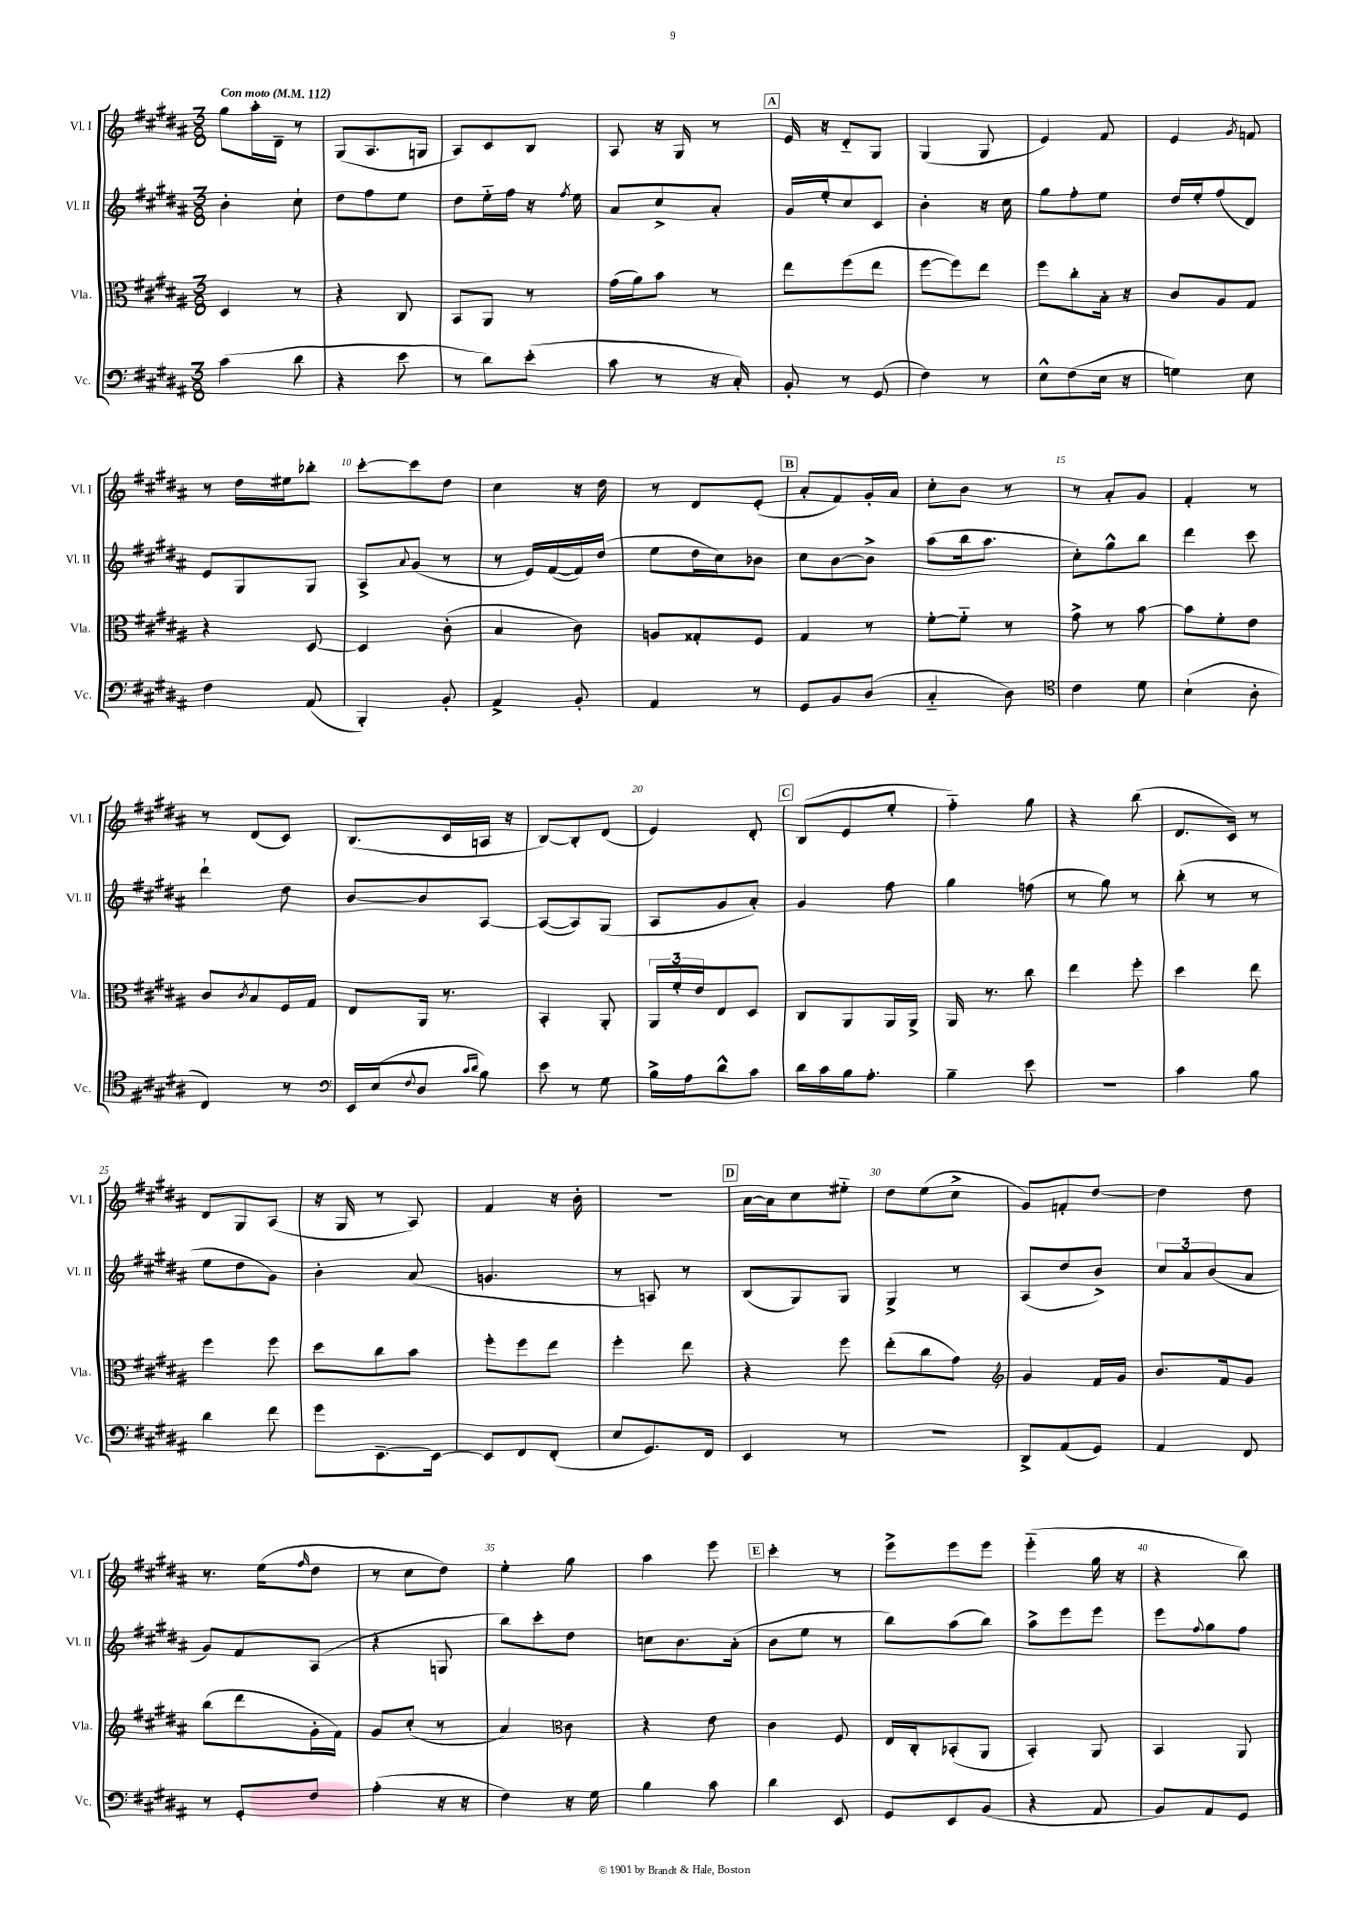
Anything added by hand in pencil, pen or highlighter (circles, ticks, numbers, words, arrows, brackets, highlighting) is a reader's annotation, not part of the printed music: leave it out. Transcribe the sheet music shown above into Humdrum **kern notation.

**kern	**kern	**kern	**kern
*staff4	*staff3	*staff2	*staff1
*clefF4	*clefC3	*clefG2	*clefG2
*k[f#c#g#d#a#]	*k[f#c#g#d#a#]	*k[f#c#g#d#a#]	*k[f#c#g#d#a#]
*M3/8	*M3/8	*M3/8	*M3/8
*MM112	*MM112	*MM112	*MM112
(4c#\	4D#/	4b'\	8gg#\L
.	.	.	16aa#'\L
.	.	.	16d#~\JJ
8d#\	8r	8cc#`\	8r
=	=	=	=
4r	4r	8dd#\L	(8G#/L
.	.	8ff#\	8.A#/
8e\	8C#/	8ee\J	.
.	.	.	16G/Jk
=	=	=	=
8r	8BB/L	8dd#\L	8A#/L)
8d#\L)	8AA#/J	16ee'~\L	8c#/
.	.	16ff#\JJ	.
(8e'\J	8r	16r	8B/J
.	.	8qff#/	.
.	.	16ee\	.
=	=	=	=
8c#\	(16g#\LL	8a#/L	8A#/
.	16a#\J)	.	.
8r	8b\J	8cc#^/	16r
.	.	.	16G#/
16r	8r	8a#'/J	8r
16C#'/)	.	.	.
=	=	=	=
8BB'/	8ee\L	16g#/LL	16e/
.	.	16ee'/J	16r
8r	(8ff#\	8cc#/	8d#'~/L
(8GG#/	8ee\J	8c#/J	8G#/J
=	=	=	=
4F#\)	[8ff#\L	4b'\	(4G#/
.	8ff#\])	.	.
8r	8ee\J	16r	8G#/
.	.	16cc#\	.
=	=	=	=
8E^^\L	8ff#\L	8gg#\L	4e/)
(8F#\	8cc#'\	8ff#'\	.
16E\Jk	16B'\Jk	8ee\J	8f#/
16r	16r	.	.
=	=	=	=
4G\)	8c#/L	16dd#/LL	4e/
.	.	16ee'/J	.
.	8A#/	(8ff#/	.
.	.	.	8qg#/
8E\	8G#/J	8d#/J)	8f/
=	=	=	=
4F#\	4r	8e/L	8r
.	.	8G#/	16dd#\LL
.	.	.	16ee#\J
(8AA#/	[8D#/	8G#/J	8bb-'\J
=	=	=	=
4BBB'/)	4D#/]	8A#^/L	[8ccc#'\L
.	.	8qqa#/	.
.	.	(8g#/J	8ccc#\]
8BB'/	(8c#'\	8r	8dd#\J
=	=	=	=
4AA#^/	4B/	8r	4cc#\
.	.	16e/LL)	.
.	.	([16f#/	.
8BB'/	8c#\)	16f#/])	16r
.	.	(16dd#/JJ	16dd#\
=	=	=	=
4AA#/	8A/L	8ee\L	8r
.	8G##'/	16dd#\L	8d#/L
.	.	16cc#\J)	.
8r	8F#/J	8b-\J	(8e'/J
=	=	=	=
8GG#/L	4G#/	8cc#\L	8a#'/L
8BB/	.	[8b\	8f#/)
(8D#/J	8r	8b^\]J	16g#'/L
.	.	.	16a#/JJ
=	=	=	=
4C#'~/	[8f#'\L	(8aa#\L	8cc#'\L
.	8f#'~\]J	16bb\k	8b\J
.	.	8.aa#\J	.
8D#\)	8r	.	8r
=	=	=	=
*clefC4	*	*	*
4c#\	8g#^\	8cc#'\L)	8r
.	8r	8gg#^^\	8a#'/L
8d#\	[8b\	8bb\J	8g#/J
=	=	=	=
(4B`\	8b\]L	4ddd#\	4f#'/
.	8f#'\	.	.
8A#'\	8e\J	8ccc#\	8r
=	=	=	=
4C#/)	8c#/L	4ddd#`\	8r
.	8qc#/	.	.
.	8B/	.	(8d#/L
8r	16F#/L	8dd#\	8c#/J)
.	16G#/JJ	.	.
=	=	=	=
*clefF4	*	*	*
16EE/LL	8E/L	[8b/L	(8.B/L
(16E/J	.	.	.
8qqF#/	.	.	.
8D#/J	16AA#/Jk	8b/]	.
.	8.r	.	16c#/L
16qqc#/LL	.	.	.
16qqd#/JJ	.	.	.
8B\)	.	[8A#/J	16A/JJ
.	.	.	16r
=	=	=	=
8e\	4BB'/	(8A#/_L	[8B/L)
8r	.	8A#/])	8B'/]
8G#\	8AA#'/	(8G#/J	(8d#/J
=	=	=	=
16B^\LL	24AA#/LL	8A#/L	4e/)
.	24f#'/	.	.
16A#\J	.	.	.
.	24e/J	.	.
8d#^^\	8E/	8g#/	.
8c#\J	8D#/J	8a#'/J)	8d#'/
=	=	=	=
16d#\LL	8C#/L	4g#/	(8B/L
16c#\	.	.	.
16B\J	8AA#/	.	8e/
8.A#'\J	.	.	.
.	16AA#/L	8ff#\	8ee'/J
.	16AA#^/JJ	.	.
=	=	=	=
4B~\	16AA#/	4gg#\	4ff#'~\)
.	8.r	.	.
8e\	8cc#\	(8ff\	8gg#\
=	=	=	=
4.r	4ee\	8r	4r
.	.	8gg#\)	.
.	8ff#'\	8r	(8bb\
=	=	=	=
4c#\	4dd#\	(8bb'\	8.d#/L
.	.	8r	.
.	.	.	16c#/Jk)
8B\	8ee\	8r	8r
=	=	=	=
4d#\	4ff#\	8ee\L	8d#/L
.	.	8dd#\	8G#/
8f#\	8ff#\	8g#\J)	(8A#/J
=	=	=	=
8g#\L	8dd#\L	4b'\	16r
.	.	.	16G#/
[8.EE~\	8cc#\	.	8r
.	8b\J	(8a#/	8A#/)
16EE\_Jk	.	.	.
=	=	=	=
8EE/]L	8ff#'\L	4.g/	4f#/
8FF#/	8ff#\	.	.
(8FF#'/J	8ee\J	.	16r
.	.	.	16b'\
=	=	=	=
8E/L	4ff#'\	8r	4.r
8.GG#/)	.	8A/)	.
.	8ee\	8r	.
16FF#/Jk	.	.	.
=	=	=	=
4EE/	4r	(8B/L	[16a#\LL
.	.	.	16a#\]J
.	.	8G#/)	8cc#\
8r	8ff#\	8G#/J	8ee#'~\J
=	=	=	=
4.r	(8ee'\L	4G#^/	8dd#\L
.	8cc#\	.	(8ee\
.	8g#\J)	8r	8cc#^\J
=	=	=	=
*	*clefG2	*	*
8DD#^/L	4g#/	(8A#/L	8g#/L)
(8AA#/	.	8dd#/	8f'/
8GG#/J)	16f#/LL	8b^/J)	[8dd#/J
.	16g#/JJ	.	.
=	=	=	=
4AA#/	8.b/L	12cc#/L	4dd#\]
.	.	12a#/	.
.	.	(12b/	.
.	16f#/k	.	.
8FF#/	8g#/J	8a#/J	8dd#\
=	=	=	=
8r	(8bb\L	8g#/L)	8.r
8GG#'/L	8ddd#\	8f#/	.
.	.	.	(16ee\LK
.	.	.	16qqff#/
8F#/J	16g#'\L	(8A#/J	8dd#\J
.	16f#\JJ)	.	.
=	=	=	=
(4A#'\	8g#/L	4r	8r
.	(8cc#'/J	.	8cc#\L
16r	8r	8G/	8dd#\J)
16r	.	.	.
=	=	=	=
4F#\)	4a#/)	8bb\L)	4ee'\
.	.	8ccc#'\	.
*	*clefC3	*	*
16r	8c#\	8dd#\J	8gg#\
16G#\	.	.	.
=	=	=	=
4B\	4r	8cc\L	4aa#\
.	.	8.b\	.
8c#\	8e\	.	8eee\
.	.	(16a#'\Jk	.
=	=	=	=
4d#\	4c#\	8b\L	4ccc#'\
.	.	8ee\J	.
8EE/	8F#/	8r	8r
=	=	=	=
8GG#/L	16E/LL	8bb\L)	8eee^\L
.	16C#'/J	.	.
8EE/	(8BB-'/	(8aa#\	8eee\
(8BB/J	8AA#/J	8bb\J)	8eee\J
=	=	=	=
4r	4BB'/)	8aa#^\L	(4eee'~\
.	.	8eee\	.
8AA#/	8AA#/	8eee\J	16gg#\
.	.	.	16r
=	=	=	=
8BB/L)	4BB/	8eee\L	4r
.	.	8qqff#/	.
8AA#/	.	8gg#\	.
8GG#/J	8AA#/	8ff#\J	8bb\)
==	==	==	==
*-	*-	*-	*-
